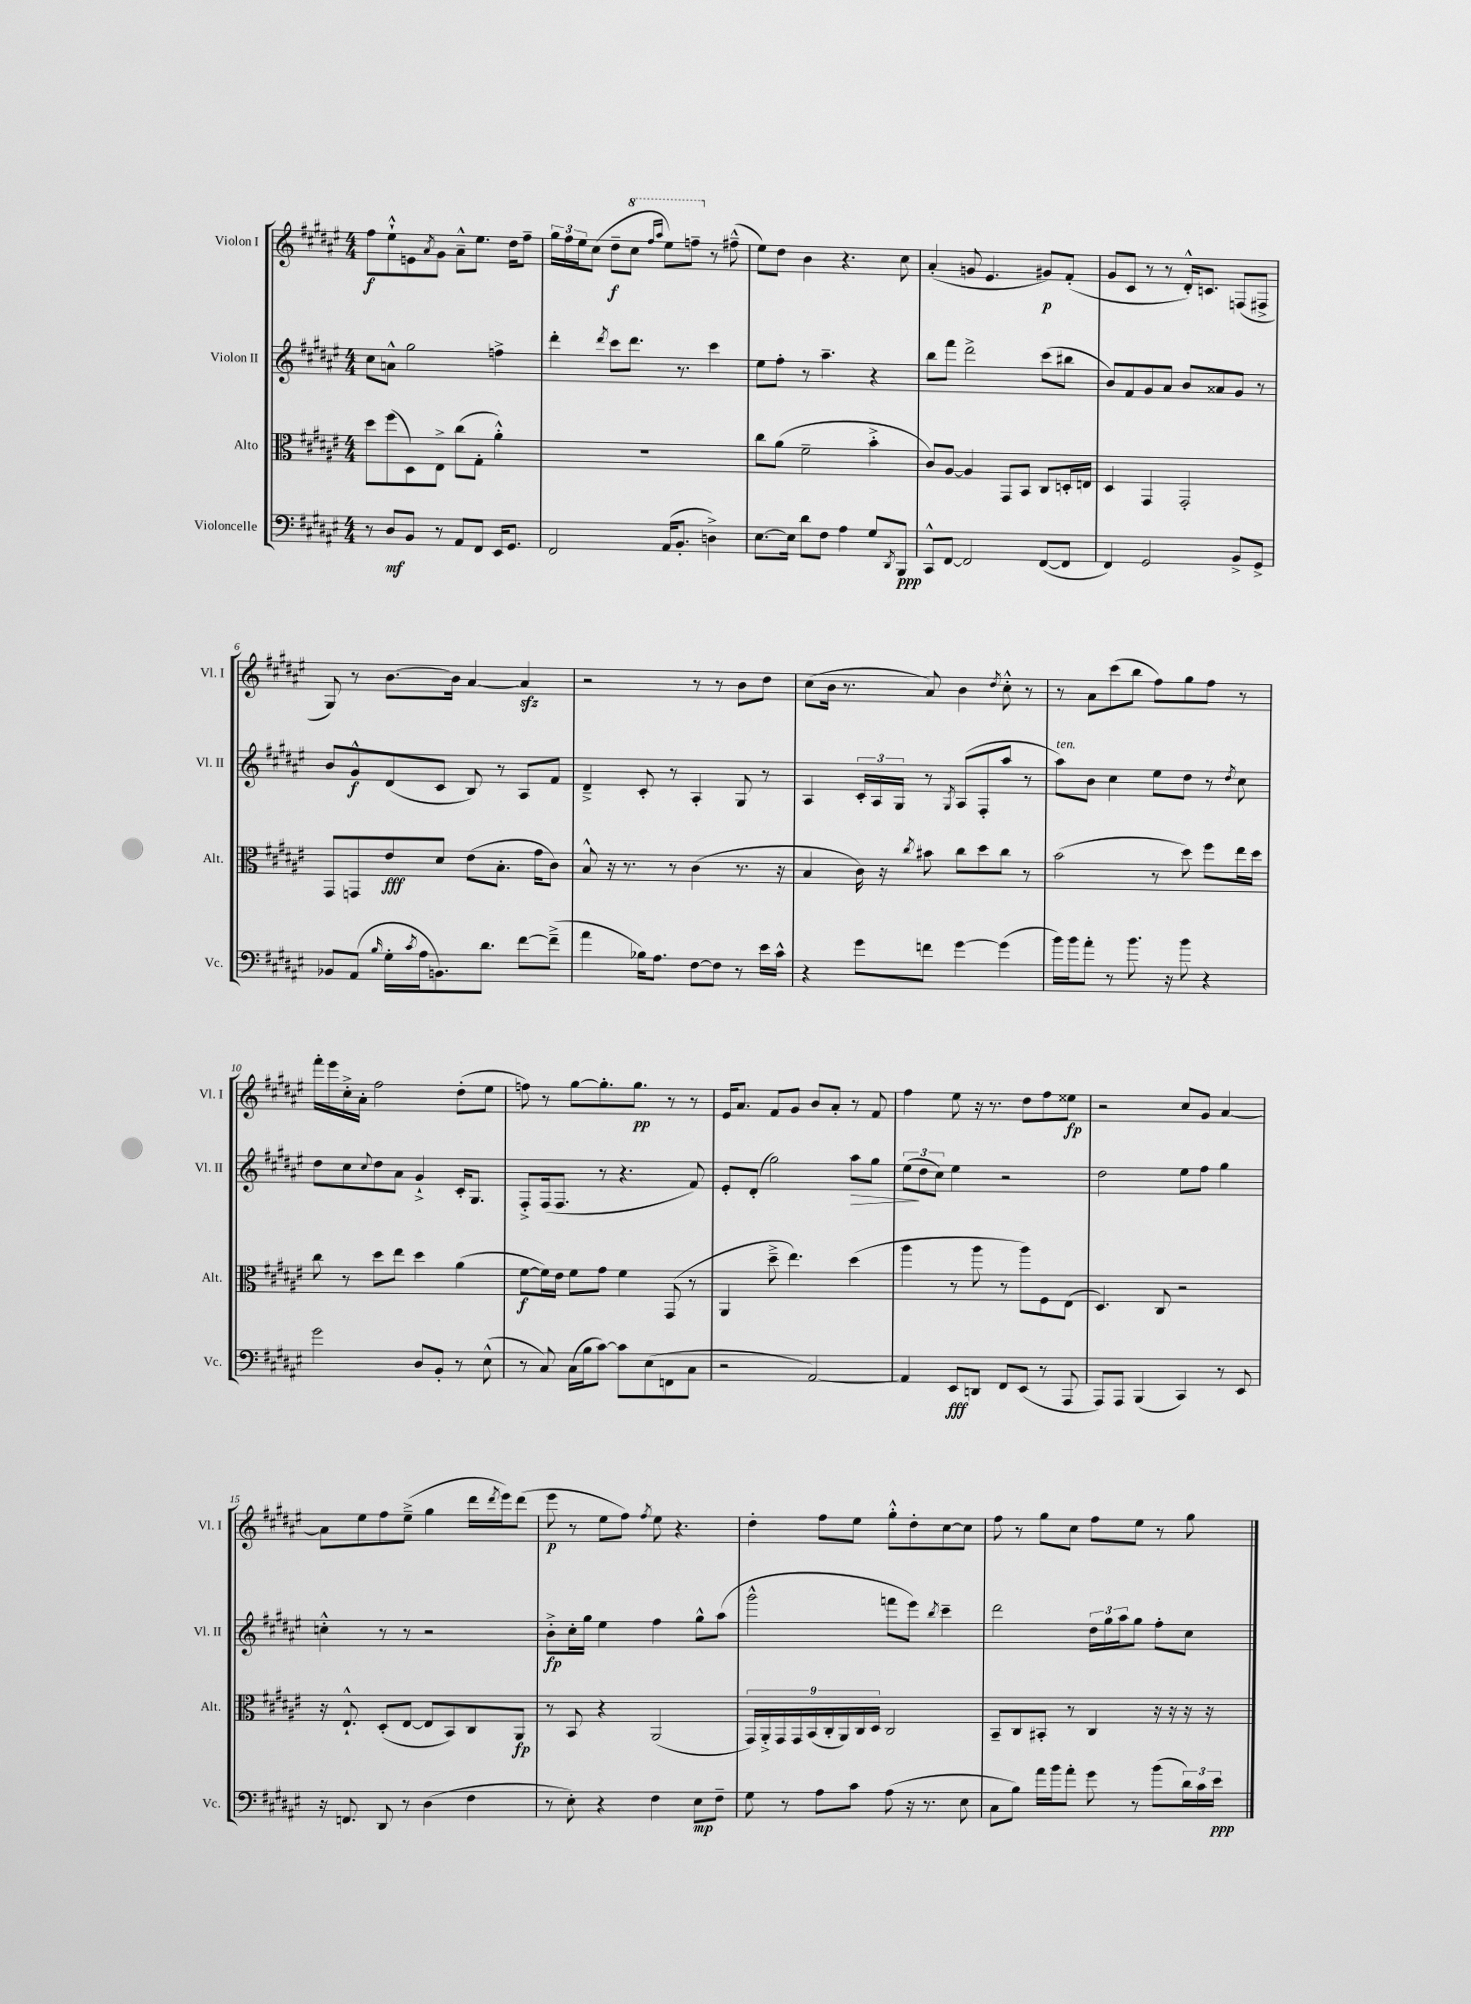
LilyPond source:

<<
\new StaffGroup <<
\new Staff = "s0" \with { instrumentName = "Violon I" shortInstrumentName = "Vl. I" } {
    \clef treble \key fis \major \numericTimeSignature \time 4/4
    fis''8\f eis''8-!-^ e'8 \acciaccatura { ais'8 } gis'8 ais'8---^ eis''8. dis''16 fis''8-- |
    \tuplet 3/2 { gis''16 fis''16 eis''16 } cis''8( dis''8--\f \ottava #1 cis'''8 \grace { fis'''16 ais'''16 } eis'''8) f'''8-- \ottava #0 r8 fis''!8---^( |
    eis''8) dis''8 b'4 r4. cis''8 |
    ais'4-.( g'8 eis'4. gis'8\p) fis'8-.( |
    gis'8 cis'8 r8 r8 dis'16-.-^) c'8. f8( fis8-> |
    gis8) r8 b'8.~ b'16 ais'4~ ais'4\sfz |
    r2 r8 r8 b'8 dis''8 |
    cis''8( b'16 r8. ais'8) b'4 \acciaccatura { dis''8 } cis''8-.-^ r8 |
    r8 ais'8 cis'''8( b''8 fis''8) gis''8 fis''8 r8 |
    fis'''16-. eis'''16 cis''16-.-> ais'16-. fis''2 dis''8-.( eis''8 |
    f''8) r8 gis''8~ gis''8.-. gis''8.\pp r8 r8 |
    eis'16 ais'8. fis'8 gis'8 b'8 ais'8-. r8 fis'8 |
    fis''4 eis''8 r16 r8. dis''8 fis''8 eisis''8\fp |
    r2 cis''8 gis'8 ais'4~ |
    ais'8 eis''8 fis''8 eis''8--->( gis''4 dis'''16 \acciaccatura { dis'''8 } eis'''16) dis'''8( |
    eis'''8\p r8 eis''8 fis''8) \acciaccatura { fis''8 } eis''8 r4. |
    dis''4-. fis''8 eis''8 gis''8-.-^ dis''8-. cis''8~ cis''8 |
    fis''8 r8 gis''8 cis''8 fis''8 eis''8 r8 gis''8 \bar "|." |
}
\new Staff = "s1" \with { instrumentName = "Violon II" shortInstrumentName = "Vl. II" } {
    \clef treble \key fis \major \numericTimeSignature \time 4/4
    cis''8 a'8-^ gis''2 f''4-> |
    dis'''4-. \acciaccatura { dis'''8 } cis'''8 dis'''8. r8. cis'''4 |
    eis''8 fis''8-. r8 ais''4.-- r4 |
    b''8 fis'''8 dis'''2-> cis'''8( bis''8 |
    b'8) fis'8 gis'8 ais'8 b'8 aisis'8 gis'8 r8 |
    b'8 gis'8-^\f dis'8( cis'8 b8) r8 ais8 fis'8 |
    dis'4---> cis'8-. r8 ais4-. gis8 r8 |
    ais4 \tuplet 3/2 { cis'16-. ais16 gis16 } r8 \acciaccatura { gis8 } ais8( fis8-. ais''8 r8 |
    ais''8^\markup { \italic "ten." }) b'8 cis''4 eis''8 dis''8 r8 \acciaccatura { dis''8 } cis''8 |
    dis''8 cis''8 \appoggiatura { cis''8 } dis''8 ais'8 gis'4-!-> cis'16-. gis8. |
    fis8-.-> fis16( fis8. r8 r4. fis'8) |
    eis'8-. dis'8-.( gis''2) ais''8\> gis''8 |
    \tuplet 3/2 { eis''8\!( dis''8 cis''8) } eis''4 r2 |
    dis''2 eis''8 fis''8 gis''4 |
    c''4-.-^ r8 r8 r2 |
    b'8-.->\fp cis''16-. gis''16 eis''4 fis''4 gis''8-^ ais''8( |
    gis'''2-^ f'''8 eis'''8) \acciaccatura { b''8 } cis'''4-- |
    dis'''2 \tuplet 3/2 { dis''16 gis''16 ais''16 } gis''8 fis''8-. cis''8 \bar "|." |
}
\new Staff = "s2" \with { instrumentName = "Alto" shortInstrumentName = "Alt." } {
    \clef alto \key fis \major \numericTimeSignature \time 4/4
    dis''8 fis''8( dis8) eis8-> cis''8( gis8-. ais'4-.-^) |
    R1 |
    cis''8 ais'8( fis'2-- b'4-.-> |
    cis'8) ais8~ ais4 gis,8 b,8 cis8 d16-. e16 |
    dis4 gis,4 gis,2-. |
    gis,8 g,8 eis'8\fff dis'8 eis'8( b8.-. gis'16 cis'8) |
    b8-^ r16 r8. r8 cis'4( r8. r16 |
    b4 cis'16) r16 \acciaccatura { cis''8 } bis'8 cis''8 dis''8 cis''8 r8 |
    b'2( r8 dis''8) fis''8 eis''16 dis''16 |
    cis''8 r8 dis''8 eis''8 dis''4 ais'4( |
    fis'8~\f fis'16) eis'16 fis'8 gis'8 fis'4 gis,8( r8 |
    ais,4 dis''8---> eis''4.) dis''4( |
    ais''4 r8 ais''8 r8 ais''8) fis8 eis8( |
    dis4.) cis8 r2 |
    r16 eis8.-!-^ dis8-.( eis8~ eis8 b,8) cis8 ais,8\fp |
    r8 b,8 r4 ais,2( |
    \tuplet 9/8 { gis,16) ais,16-.-> gis,16 gis,16 b,16( cis16-. ais,16) cis16 dis16 } cis2 |
    b,8-- cis8 bis,8-. r8 cis4 r16 r16 r16 r16 \bar "|." |
}
\new Staff = "s3" \with { instrumentName = "Violoncelle" shortInstrumentName = "Vc." } {
    \clef bass \key fis \major \numericTimeSignature \time 4/4
    r8 dis8\mf b,8 r8 ais,8 fis,8 eis,16 gis,8. |
    fis,2 ais,16( b,8.-. d4->) |
    eis8.~ eis16 dis'8 fis8 ais4 gis8 \acciaccatura { dis,8 } b,,8\ppp |
    cis,8-^ fis,8~ fis,2 fis,8~( fis,8 |
    fis,4) gis,2 b,8-> gis,8-> |
    bes,8 ais,8( \grace { b16 } gis16-. \acciaccatura { cis'8 } ais16 b,8.) dis'8. fis'8~ fis'8--->( |
    ais'4 bes16) ais8. fis8~ fis8 r8 eis'16 cis'16-^ |
    r4 gis'8 f'8 gis'4~ gis'4( |
    b'16) b'16 ais'8-. r8 b'8. r16 b'8 r4 |
    gis'2 dis8 b,8-. r8 eis8-^( |
    r8 cis8) cis16( b16 cis'8~) cis'8 eis8( f,8 cis8 |
    r2 ais,2~) |
    ais,4 eis,8\fff d,8 fis,8 eis,8( r8 ais,,8 |
    ais,,8) ais,,8 b,,4( cis,4) r8 eis,8 |
    r16 f,8. dis,8 r8 dis4( fis4 |
    r8 eis8-.) r4 fis4 eis8\mp fis8-- |
    gis8 r8 ais8 cis'8 ais8( r16 r8. eis8 |
    cis8 b8) ais'16 b'16 ais'8-. gis'8 r8 b'8( \tuplet 3/2 { dis'16) cis'16 eis'16\ppp } \bar "|." |
}
>>
>>
